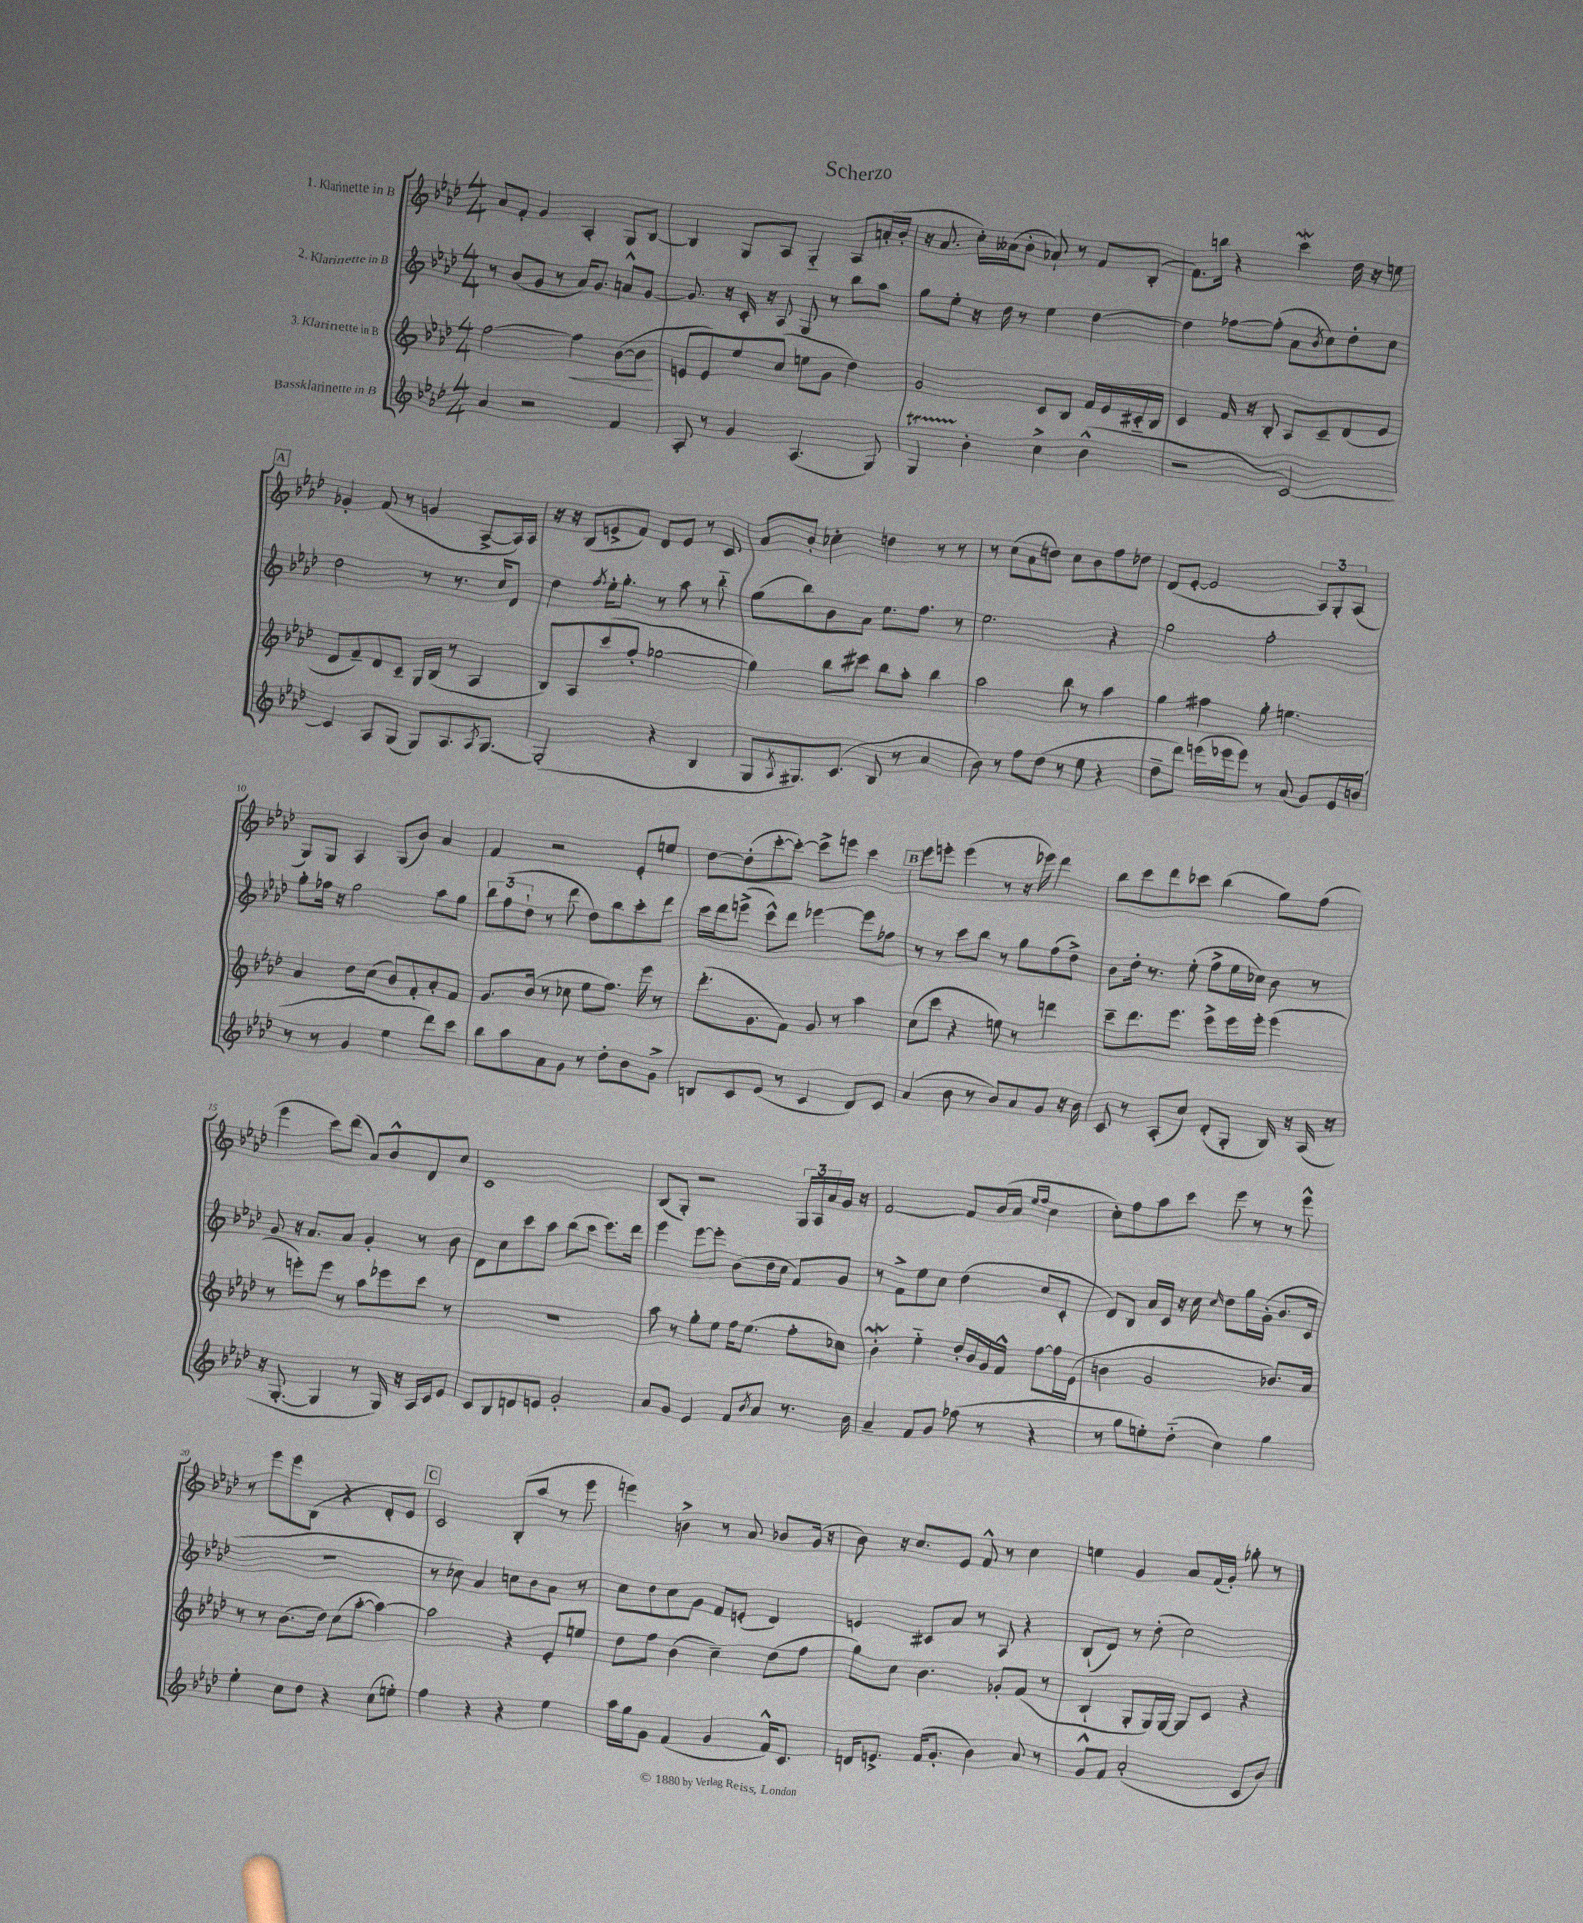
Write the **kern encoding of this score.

**kern	**kern	**kern	**kern
*staff4	*staff3	*staff2	*staff1
*clefG2	*clefG2	*clefG2	*clefG2
*k[b-e-a-d-]	*k[b-e-a-d-]	*k[b-e-a-d-]	*k[b-e-a-d-]
*M4/4	*M4/4	*M4/4	*M4/4
4a-/	[2ff\	8r	8a-/L
.	.	(8b-/L	8f'/J
2r	.	8g/J	4g/
.	.	8r	.
.	4ff\]	16a-/LK)	4A-'/
.	.	8.g/J	.
4f/	([8b-\L	8a^^/L	8G/L
.	8b-\]J	[8g/J	[8B-/J
=	=	=	=
8A-'/	8e/L	8.g/]	4B-/]
8r	8e/)	.	.
.	.	16r	.
4g/	8ee-/	16c'/	8G/L
.	.	16r	.
.	(8cc/J	8A-/	8A-/J
(4.A-/	8ee\L	8G/	4G'~/
.	8g\J	8r	.
.	4dd-\)	8bb-\L	8A-/L
8G/)	.	8aa-\J	(16a'/L
.	.	.	16b-'/JJ
=	=	=	=
4G/	2g/	8gg\L	16r
.	.	.	8.a-/
.	.	8ee-'\J	.
4b-'\	.	16r	16cc'\LL)
.	.	16dd-\	(16a--\J
.	.	8r	8b-'\J
4cc^\	8c/L	4ee-\	8a-`/)
.	8B-/J	.	8r
(4b-^^\	16f/LL	[4dd-\	8f/L
.	16e-/	.	.
.	16c#'~/	.	(8B-'/J
.	16B-/JJ	.	.
=	=	=	=
2r	4c/	4dd-\]	8.f\L)
.	.	.	16bb\Jk
.	16f/	[8ff-\L	4r
.	16r	.	.
.	8B-'/	(8ff-'\]J	.
[2c/)	8A-/L	8a-\L	4ccc\
.	.	8qb-/	.
.	8c~/	8cc\)	.
.	(8d-/	8dd-'\	16dd-\
.	.	.	16r
.	8e-/J	8cc\J	8ee\
=	=	=	=
4c/]	8d-/L	2dd-\	4g-'/
.	8f~/)	.	.
8A-/L	8d-/	.	(8f/
(8G/J	8c~/J	.	8r
8G/L)	16G/LL	8r	4g/
.	(16B-/JJ	.	.
8.A-/	8r	8.r	.
.	4A-/	.	[8A-^/L
8qA-/	.	.	.
[8.G/J	.	16cc/LK	.
.	.	8d-/J	16A-/]L)
.	.	.	16A-/JJ
=	=	=	=
(2G'/]	8B-/L)	4dd-\	16r
.	.	.	16r
.	8A-/	.	(8B-/L
.	.	8qff/	.
.	(8ccc/	16ee-'\LK	8e^/
.	.	8.gg'\J	.
.	8ff'/J	.	8f/J)
4r	[2gg-\	8r	8d-/L
.	.	8aa-\	8e/J
4B-/	.	8r	8r
.	.	8bb-'~\	8c/
=	=	=	=
8G/L	4gg-\])	(8gg\L	8a-/L
8qA-/	.	.	.
8.G#/)	.	8bb-\)	8b-'/J
.	8bb-\L	8b-\	4cc-'\
(8.c/J	.	.	.
.	8ccc#\J	8a-\J	.
8B-/	8bb-\L	8.ee-\L	4dd\
8r	8aa-'\J	.	.
.	.	8.ff\J	.
4a-/	4bb-\	.	8r
.	.	8r	8r
=	=	=	=
8b-\)	2aa-\	2.ee-\	8r
8r	.	.	(8cc\L
8ff\L	.	.	8a-\
(8dd-\J	.	.	8dd\J)
8r	8bb-\	.	8cc\L
8ee-\	8r	.	8b-\
4r	4aa-\	4r	8ff\
.	.	.	8dd-\J
=	=	=	=
8dd-~\L	4gg\	2gg\	(8d-/L
8ddd-\J)	.	.	[8e-'/J
(16eee\LL	4ff#\	.	2e-/]
16eee-\J	.	.	.
8eee-\J)	.	.	.
8r	8gg'\	2ff'\	.
(8a-/	4.ee\	.	.
8g/L)	.	.	12A-/L)
.	.	.	12G'/
16e-/L	.	.	.
.	.	.	(12A-/J
(16b/JJ	.	.	.
=	=	=	=
8r	4a-/	8gg'\L	8G/L)
8r	.	16ff-\Jk	8G/J
.	.	16r	.
4g/	8dd-\L	2gg\	4A-/
.	(8cc\J	.	.
4ee-\	8b-/L)	.	(8G/L
.	8f'/	.	8b-/J)
8ddd-\L)	8a-'/	8aa-\L	4a-/
8ccc\J	8f/J	8gg\J	.
=	=	=	=
8bb-\L	8.g/L	12bb-\L	4f/
.	.	(12ff\	.
8aa-\	.	.	.
.	.	12dd-`\J	.
.	(16b-/Jk	.	.
8a-\	8r	8r	2r
8g\J	8cc-\	8ddd-\	.
8r	8ee-\L	8dd-\L)	.
8dd-'\L	8.ff\J)	8bb-\	.
8b-\	.	8ccc'\	8e-'/L
.	16eee-\	.	.
8g^\J	8r	8ddd-\J	8ee/J
=	=	=	=
8B/L	(8.ddd-'\L	16ccc\LL	[8dd-\L
.	.	16ddd-\J	.
8c/	.	(8eee^\J	(8dd-'\]
.	8.g\	.	.
(8e-/J	.	8ccc^^\L)	[8ccc'\
8r	8f\J)	8ddd-\J	8ccc'\_J)
4c/	8g/	[4eee-\	8ccc^\]L
.	8r	.	8eee\J
8d-/L)	4aa-\	8eee-\]L	4ccc\
8c/J	.	8ff-\J	.
=	=	=	=
(4a-/	(8cc\L	8r	8eee-\L
.	8ccc\J	8r	8eee'\J
8b-\	4r	8ccc\L	(4eee\
8r	.	8bb-\J	.
8b-/L)	8ee\)	8r	8r
8a-/	8r	8gg\L	16r
.	.	.	16eee-\)
8g/J	4ddd\	(8ff\	4ddd-\
16r	.	8dd-^\J)	.
16b-\	.	.	.
=	=	=	=
8c/	8ccc~\L	8b-\L	8bb-\L
8r	8.ddd-\	16dd-'\Jk	8ccc\
.	.	8.r	.
(8A-'/L	.	.	8ddd-\
.	8.eee-\J	.	.
8cc/J)	.	(8ee-'\	8ccc-\J
(8d-'/L	8eee-^\L	8ff^\L	(4bb-\
8G'/J	16eee-\L	16ee-\L	.
.	16eee-'\JJ	16cc-\JJ)	.
16B-/)	(4eee-\	8b-\	8gg\L)
16r	.	.	.
(16A-/	.	8r	(8ff\J
16r	.	.	.
=	=	=	=
16r	8r	8g/	4eee-\
[8.G'/	.	.	.
.	8eee'\L)	16r	.
.	.	8.a-/L	.
4G/]	8eee\J	.	8ccc\L)
.	8r	8a-/J	(8ddd-\J
8r	8aa-\L	4g'/	8a-/L)
16G/)	8eee-\	.	8b-^^/
16r	.	.	.
16A-/LL	8ccc\J	8r	8d-/
16c/J	.	.	.
8e-/J	8r	8b-\	8cc/J
=	=	=	=
8c/L	1r	8d-\L	1c
8B-/	.	8cc\	.
8d/	.	8ccc\	.
8e/J	.	8aa-\J	.
2g'/	.	(8bb-\L	.
.	.	8ccc\J	.
.	.	8.eee-\L)	.
.	.	16ddd-\Jk	.
=	=	=	=
8a-/L	8aa-\	4eee-\	(8B-/L
8g/J	8r	.	8G'/J)
4e-/	8gg'\L	[8eee-\L	2r
.	8ee-\J	8eee-'\]J	.
8f/L	16ff\LK	(8b-\L	.
.	(8.ee-\J	.	.
8qb-/	.	.	.
8a-/J	.	16dd-\L	.
.	.	16cc\JJ	.
8.r	8ff'\L	8f/L)	24G/LL
.	.	.	24A-/
.	.	.	24a-/
.	8cc-\J)	8g/J	16g/JJ
16b-\	.	.	16r
=	=	=	=
4a-~/	4b-'\	8r	[2f/
.	.	8f^\L	.
8f/L	4ee-'~\	8ee-\	.
8g/J	.	8cc\J	.
(8ff-\	16dd-'/LL	(4dd-\	8f/]L
.	16b-/	.	.
8r	16g/	.	(16b-/L
.	16f^^/JJ	.	16a-/JJ
.	.	.	16qqee-/LL
.	.	.	16qqff/JJ
4r	[8ff\L	8cc/L	4cc\
.	16ff\]L	8c'/J	.
.	(16e-\JJ	.	.
=	=	=	=
8r	4b\	8d-/L)	8cc'\L)
8gg\L	.	8B-/J	8ff\
8ee'\)	2g/	16a-/LL	8aa-\
.	.	16c/JJ	.
(8dd-'~\J	.	16r	8ccc\J
.	.	16cc\	.
.	.	16qqcc/	.
4cc\)	.	8dd-\L	8eee-\
.	.	16gg\L	8r
.	.	(16g'\JJ	.
4gg\	8.b-/L)	8.b-/L	8r
.	.	.	8eee-^^\
.	16a-/Jk	16c/Jk	.
=	=	=	=
4ee-'\	8r	1r	8r
.	8r	.	8eee-\L
8cc\L	(8.b-\L	.	8eee-\
8dd-\J	.	.	(8B-\J
.	16dd-\Jk)	.	.
4r	(8cc\L	.	4r
.	[8aa-'\J	.	.
(8cc\L	4aa-\_)	.	8d-'/L
8ee'\J)	.	.	8e-/J)
=	=	=	=
4ff\	2aa-\]	8r	2c/
.	.	8cc-\)	.
4r	.	4a-/	.
4r	4r	8cc\L	(8B-'/L
.	.	8b-\	8aa-/J
4ee-\	8e-'/L	8a-\J	8r
.	8ee/J	8r	8eee-\
=	=	=	=
16aa-\LL	8dd-\L	8cc\L	4eee\)
16gg\J	.	.	.
8g\J	8ff\J	8dd-\	.
(4f/	(4b-\	8cc\	4b^\
.	.	8g\J	.
4g/	4cc~\)	8f/L	8r
.	.	(8e'/J	8a-/
16f^^/LK)	(8dd-\L	4d-/)	8b-/L
8.c/J	.	.	.
.	8ff\J	.	(16g/Jk
.	.	.	16r
=	=	=	=
16d/LK	8gg\L)	4e/	8b-\)
8.e^/J	.	.	.
.	8cc\J	.	16r
.	.	.	8.cc/L
(16f/LK	4.b-\	8c#/L	.
8.g'/J	.	.	.
.	.	8a-/J	8e-/J
4b-\)	.	8r	8f^^/
.	8g-'/L	8A-/	8r
8a-/	(8f/J	4r	4cc\
8r	8r	.	.
=	=	=	=
8g^^/L	4B-`/	(8B-`/L	4ee\
8f/J	.	8d-/J)	.
(2a-'/	8G'/L	8r	4g/
.	16G/L)	(8dd-'\	.
.	[16G/JJ	.	.
.	8G/]L	2cc\)	8a-/L
.	8c/J	.	(16f/L
.	.	.	16g'/JJ)
8c/L	4r	.	8gg-'\
8b-/J)	.	.	8r
==	==	==	==
*-	*-	*-	*-
